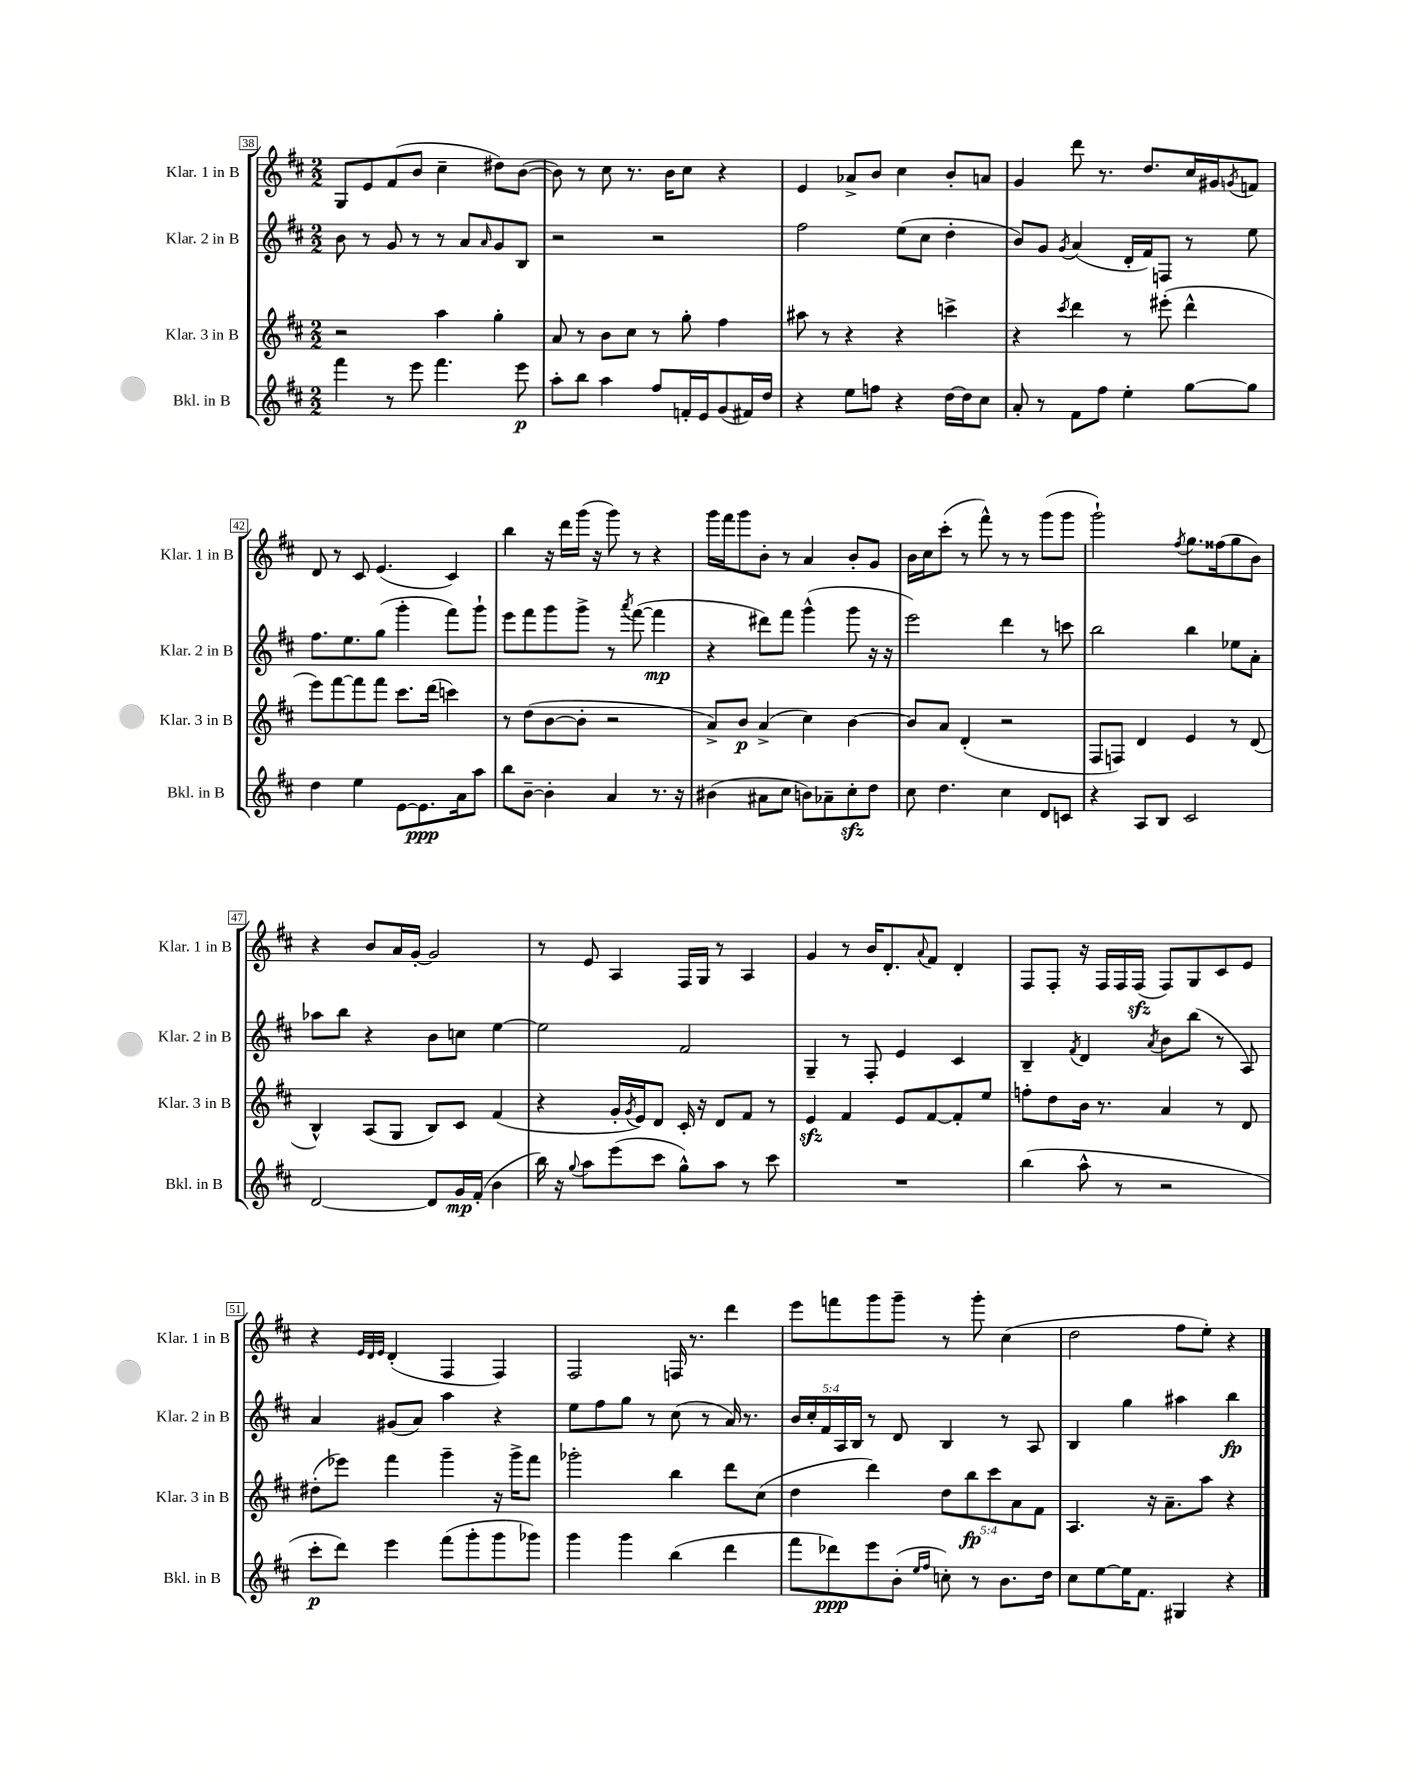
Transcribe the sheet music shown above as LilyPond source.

<<
\new StaffGroup <<
\new Staff = "s0" \with { instrumentName = "Klar. 1 in B" shortInstrumentName = "Klar. 1 in B" } {
    \clef treble \key d \major \numericTimeSignature \time 2/2
    g8 e'8 fis'8( b'8 cis''4-- dis''8) b'8~( |
    b'8) r8 cis''8 r8. b'16 cis''8 r4 |
    e'4 aes'8-> b'8 cis''4 b'8-. a'8 |
    g'4 d'''8 r8. d''8. cis''16 gis'16 \acciaccatura { g'8 } f'8 |
    d'8 r8 cis'8 e'4.( cis'4) |
    b''4 r16 d'''16 g'''16( r16 g'''8) r8 r4 |
    g'''16 fis'''16 g'''8 b'8-. r8 a'4 b'8-. g'8 |
    b'16 cis''16 cis'''8-.( r8 fis'''8-^) r8 r8 g'''8( g'''8 |
    g'''2-!) \acciaccatura { fis''8 } g''8. fisis''16( g''8 b'8) |
    r4 b'8 a'16 g'16~-. g'2 |
    r8 e'8 a4 fis16 g16 r8 a4 |
    g'4 r8 b'16 d'8.-. \appoggiatura { a'8 } fis'8 d'4-. |
    fis8 fis8-. r16 fis16 fis16 fis16\sfz( fis8) g8 cis'8 e'8 |
    r4 \grace { e'32 d'32 e'32 } d'4-.( fis4 fis4) |
    fis2 f16 r8. d'''4 |
    e'''8 f'''8 g'''8 g'''8-- r8 g'''8-. cis''4( |
    d''2 fis''8 e''8-.) r4 \bar "|." |
}
\new Staff = "s1" \with { instrumentName = "Klar. 2 in B" shortInstrumentName = "Klar. 2 in B" } {
    \clef treble \key d \major \numericTimeSignature \time 2/2 \override Staff.TupletNumber.text = #tuplet-number::calc-fraction-text
    b'8 r8 g'8 r8 r8 a'8 \grace { a'16 } g'8 b8 |
    r2 r2 |
    fis''2 e''8( cis''8 d''4-. |
    b'8) g'8 \acciaccatura { g'8 } a'4( d'16-. fis'16) f8 r8 e''8 |
    fis''8. e''8. g''8( g'''4-. fis'''8) g'''8-! |
    e'''8 fis'''8 g'''8 g'''8-> r8 \acciaccatura { a'''8 } fis'''8~( fis'''4\mp |
    r4 dis'''8) fis'''8 g'''4-^( g'''8 r16 r16 |
    e'''2) d'''4 r8 c'''8 |
    b''2 b''4 ees''8 a'8-. |
    aes''8 b''8 r4 b'8 c''8 e''4~ |
    e''2 fis'2 |
    g4-- r8 fis8-. e'4 cis'4 |
    b4-- \acciaccatura { fis'8 } d'4 \acciaccatura { a'8 } b'8 b''8( r8 a8) |
    a'4 gis'8( a'8) a''4 r4 |
    e''8 fis''8 g''8 r8 cis''8( r8 a'16) r8. |
    \tuplet 5/4 { b'16 cis''16-. fis'16 a16 b16 } r8 d'8 b4 r8 a8 |
    b4 g''4 ais''4 b''4\fp \bar "|." |
}
\new Staff = "s2" \with { instrumentName = "Klar. 3 in B" shortInstrumentName = "Klar. 3 in B" } {
    \clef treble \key d \major \numericTimeSignature \time 2/2 \override Staff.TupletNumber.text = #tuplet-number::calc-fraction-text
    r2 a''4 g''4-. |
    a'8 r8 b'8 cis''8 r8 g''8-. fis''4 |
    ais''8 r8 r4 r4 c'''4-> |
    r4 \acciaccatura { cis'''8 } d'''4 r8 eis'''8-.( d'''4-^ |
    e'''8) fis'''8~ fis'''8 fis'''8 cis'''8. d'''16( c'''4) |
    r8 d''8( b'8~ b'8-. r2 |
    a'8->) b'8\p a'4->( cis''4) b'4~ |
    b'8 a'8 d'4-.( r2 |
    fis8 f8) d'4 e'4 r8 d'8( |
    b4-^) a8( g8 b8) cis'8 fis'4( |
    r4 g'16-. \acciaccatura { g'8 } e'16) d'8 cis'16-. r16 d'8 fis'8 r8 |
    e'4\sfz fis'4 e'8 fis'8~ fis'8-. e''8 |
    f''8-. d''8 b'16 r8. a'4 r8 d'8 |
    dis''8-.( ees'''8) fis'''4 g'''4-- r16 g'''16-> fis'''8 |
    ges'''2-. b''4 d'''8 cis''8( |
    d''4 d'''4) \tuplet 5/4 { d''8 b''8\fp cis'''8 a'8 fis'8 } |
    a4. r16 a'8.-- a''8 r4 \bar "|." |
}
\new Staff = "s3" \with { instrumentName = "Bkl. in B" shortInstrumentName = "Bkl. in B" } {
    \clef treble \key d \major \numericTimeSignature \time 2/2
    fis'''4 r8 e'''8 fis'''4. e'''8\p |
    a''8-. b''8 a''4 fis''8 f'16-. e'16 g'8( fis'16) d''16 |
    r4 e''8 f''8 r4 d''16~ d''16 cis''8 |
    a'8-. r8 fis'8 fis''8 e''4-. g''8~ g''8 |
    d''4 e''4 e'8~ e'8.\ppp a'16 a''8 |
    b''8 b'8~-- b'4-. a'4 r8. r16 |
    bis'4( ais'8 cis''8 b'8) aes'8-- cis''8-.\sfz d''8 |
    cis''8 d''4. cis''4 d'8 c'8 |
    r4 a8 b8 cis'2 |
    d'2~ d'8 g'16\mp fis'16-.( b'4 |
    b''16) r16 \appoggiatura { g''8 } a''8 e'''8( cis'''8 g''8-^) a''8 r8 cis'''8 |
    R1 |
    b''4( a''8-^ r8 r2 |
    cis'''8-.\p d'''8) e'''4 fis'''8( g'''8-. g'''8 ges'''8) |
    g'''4 g'''4 b''4( d'''4 |
    fis'''8 des'''8\ppp) e'''8 b'8-.( \grace { e''16 fis''16 } c''8-.) r8 b'8. d''16 |
    cis''8 e''8~ e''16 fis'8. gis4 r4 \bar "|." |
}
>>
>>
\layout { \context { \Score currentBarNumber = #38 \override BarNumber.stencil = #(make-stencil-boxer 0.1 0.3 ly:text-interface::print) } }
